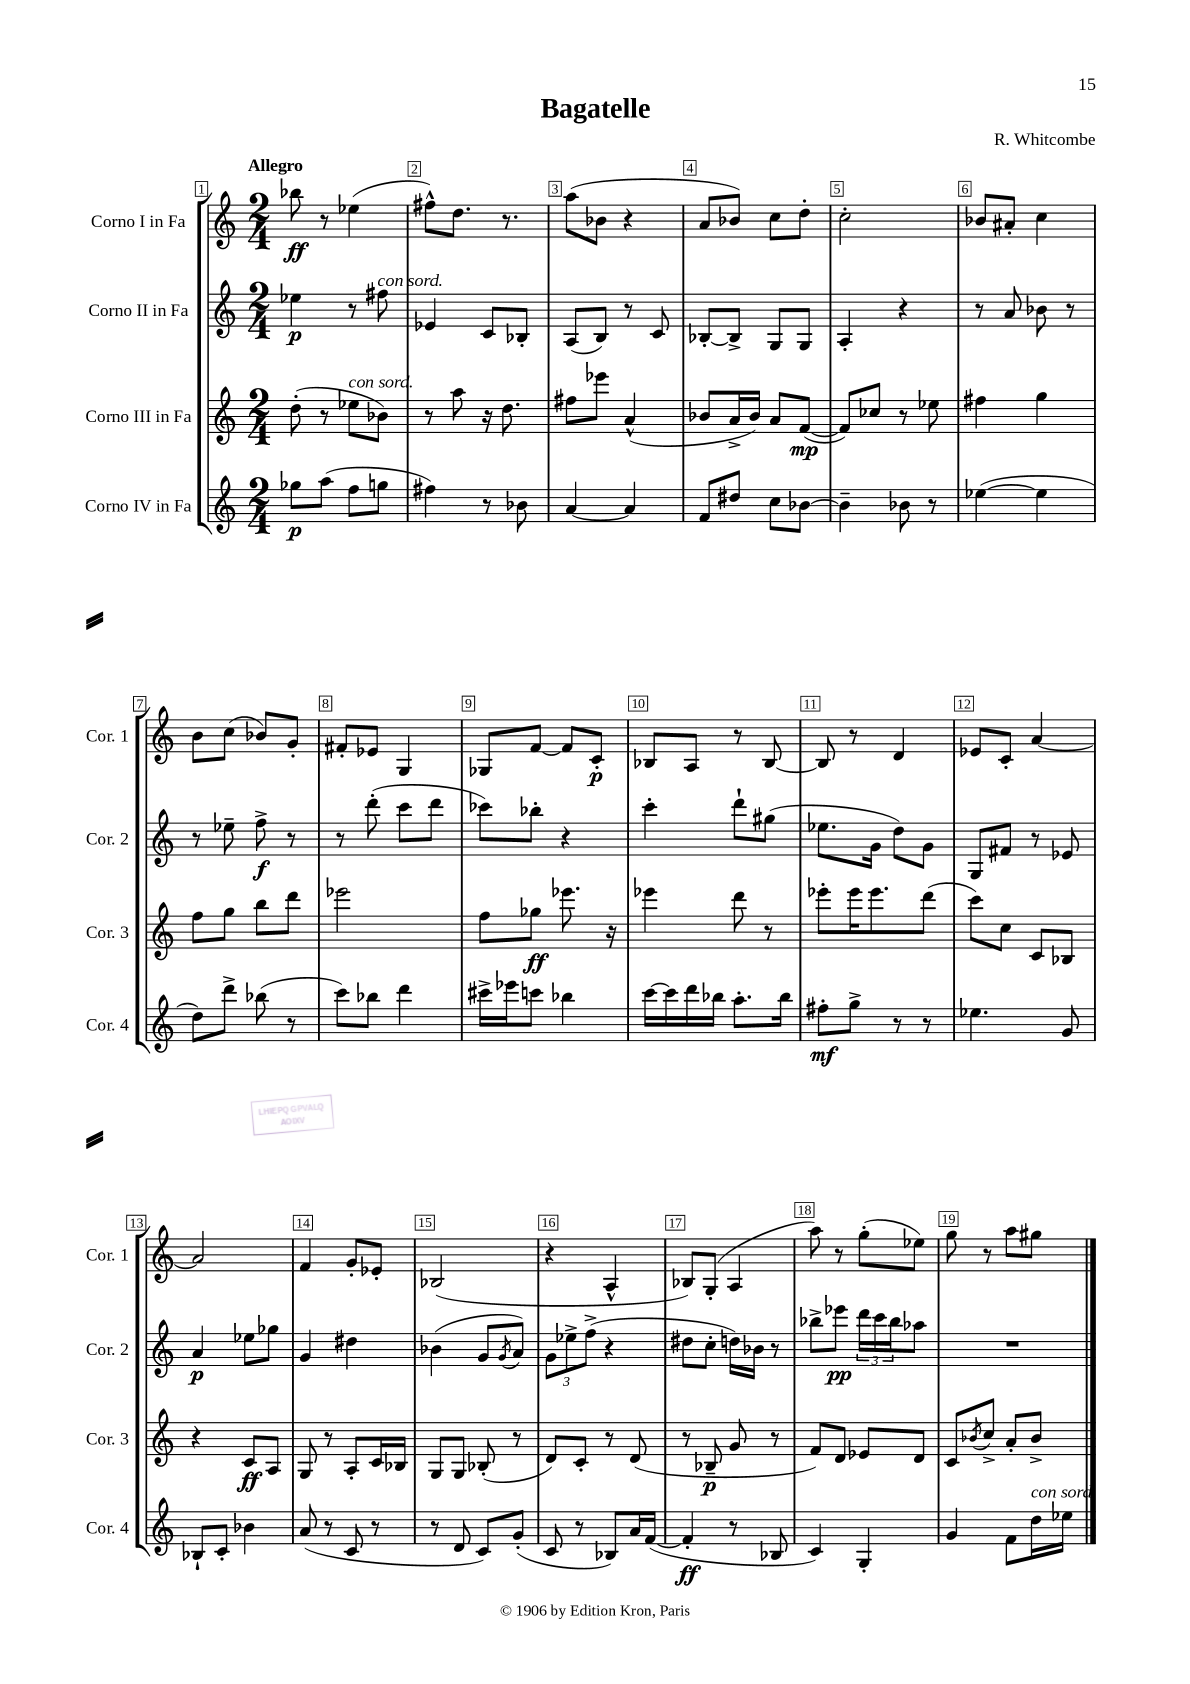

**kern	**kern	**kern	**kern
*staff4	*staff3	*staff2	*staff1
*clefG2	*clefG2	*clefG2	*clefG2
*k[]	*k[]	*k[]	*k[]
*M2/4	*M2/4	*M2/4	*M2/4
8gg-	(8dd'	4ee-	8bb-
(8aa	8r	.	8r
8ff	8ee-	8r	(4ee-
8gg	8b-)	8ff#	.
=	=	=	=
4ff#)	8r	4e-	8ff#^^)
.	8aa	.	8.dd
8r	16r	8c	.
.	8.dd	.	8.r
8b-	.	8B-'	.
=	=	=	=
[4a	8ff#	(8A	(8aa
.	8eee-	8B)	8b-
4a]	(4a^^	8r	4r
.	.	8c	.
=	=	=	=
8f	8b-	[8B-'	8a
8dd#	16a^	8B-^]	8b-)
.	16b-)	.	.
8cc	8a	8G	8cc
[8b-	([8f	8G	8dd'
=	=	=	=
4b-~]	8f])	4A'	2cc'
.	8cc-	.	.
8b-	8r	4r	.
8r	8ee-	.	.
=	=	=	=
([4ee-	4ff#	8r	8b-
.	.	8a	8a#'
4ee-]	4gg	8b-	4cc
.	.	8r	.
=	=	=	=
8dd)	8ff	8r	8b
8ddd^	8gg	8ee-~	(8cc
(8bb-	8bb	8ff^	8b-)
8r	8ddd	8r	8g'
=	=	=	=
8ccc)	2eee-	8r	8f#'
8bb-	.	(8ddd'	8e-
4ddd	.	8ccc	4G
.	.	8ddd	.
=	=	=	=
16ccc#^	8ff	8ccc-)	8G-
16eee-	.	.	.
8ccc	8gg-	8bb-'	[8f
4bb-	8.eee-	4r	8f]
.	.	.	8c'
.	16r	.	.
=	=	=	=
[16ccc	4eee-	4ccc'	8B-
16ccc]	.	.	.
16ddd	.	.	8A
16bb-	.	.	.
8.aa'	8ddd	8ddd`	8r
.	8r	(8gg#	[8B-
16bb-	.	.	.
=	=	=	=
8ff#'	8eee-'	8.ee-	8B-]
8gg^	16eee-	.	8r
.	8.eee-	16g	.
8r	.	8dd)	4d
8r	(8ddd	8g	.
=	=	=	=
4.ee-	8ccc)	8G	8e-
.	8cc	8f#	8c'
.	8c	8r	[4a
8g	8B-	8e-	.
=	=	=	=
8B-`	4r	4a	2a]
8c'	.	.	.
4b-	8c	8ee-	.
.	8A	8gg-	.
=	=	=	=
(8a	8G	4g	4f
8r	8r	.	.
8c	8A'	4dd#	8g'
8r	16c	.	8e-'
.	16B-	.	.
=	=	=	=
8r	8G	(4b-	(2B-
8d	8G	.	.
8c)	(8B-'	8g	.
.	.	8qg	.
(8g'	8r	8a)	.
=	=	=	=
8c	8d)	12g	4r
.	.	12ee-^	.
8r	8c'	.	.
.	.	(12ff^	.
8B-)	8r	4r	4A^^
16a	(8d	.	.
([16f	.	.	.
=	=	=	=
4f']	8r	8dd#	8B-)
.	8B-~	8cc'	(8G'
8r	8g	16dd)	4A
.	.	16b-	.
8B-	8r	8r	.
=	=	=	=
4c)	8f)	8bb-^	8aa)
.	8d	8eee-	8r
4G'	8e-	24ddd	(8gg'
.	.	24ccc	.
.	.	24bb-	.
.	8d	8aa-	8ee-)
=	=	=	=
4g	8c	2r	8gg
.	8qb-	.	.
.	8cc^	.	8r
8f	8a'	.	8aa
16dd	8b-^	.	8gg#
16ee-	.	.	.
==	==	==	==
*-	*-	*-	*-
